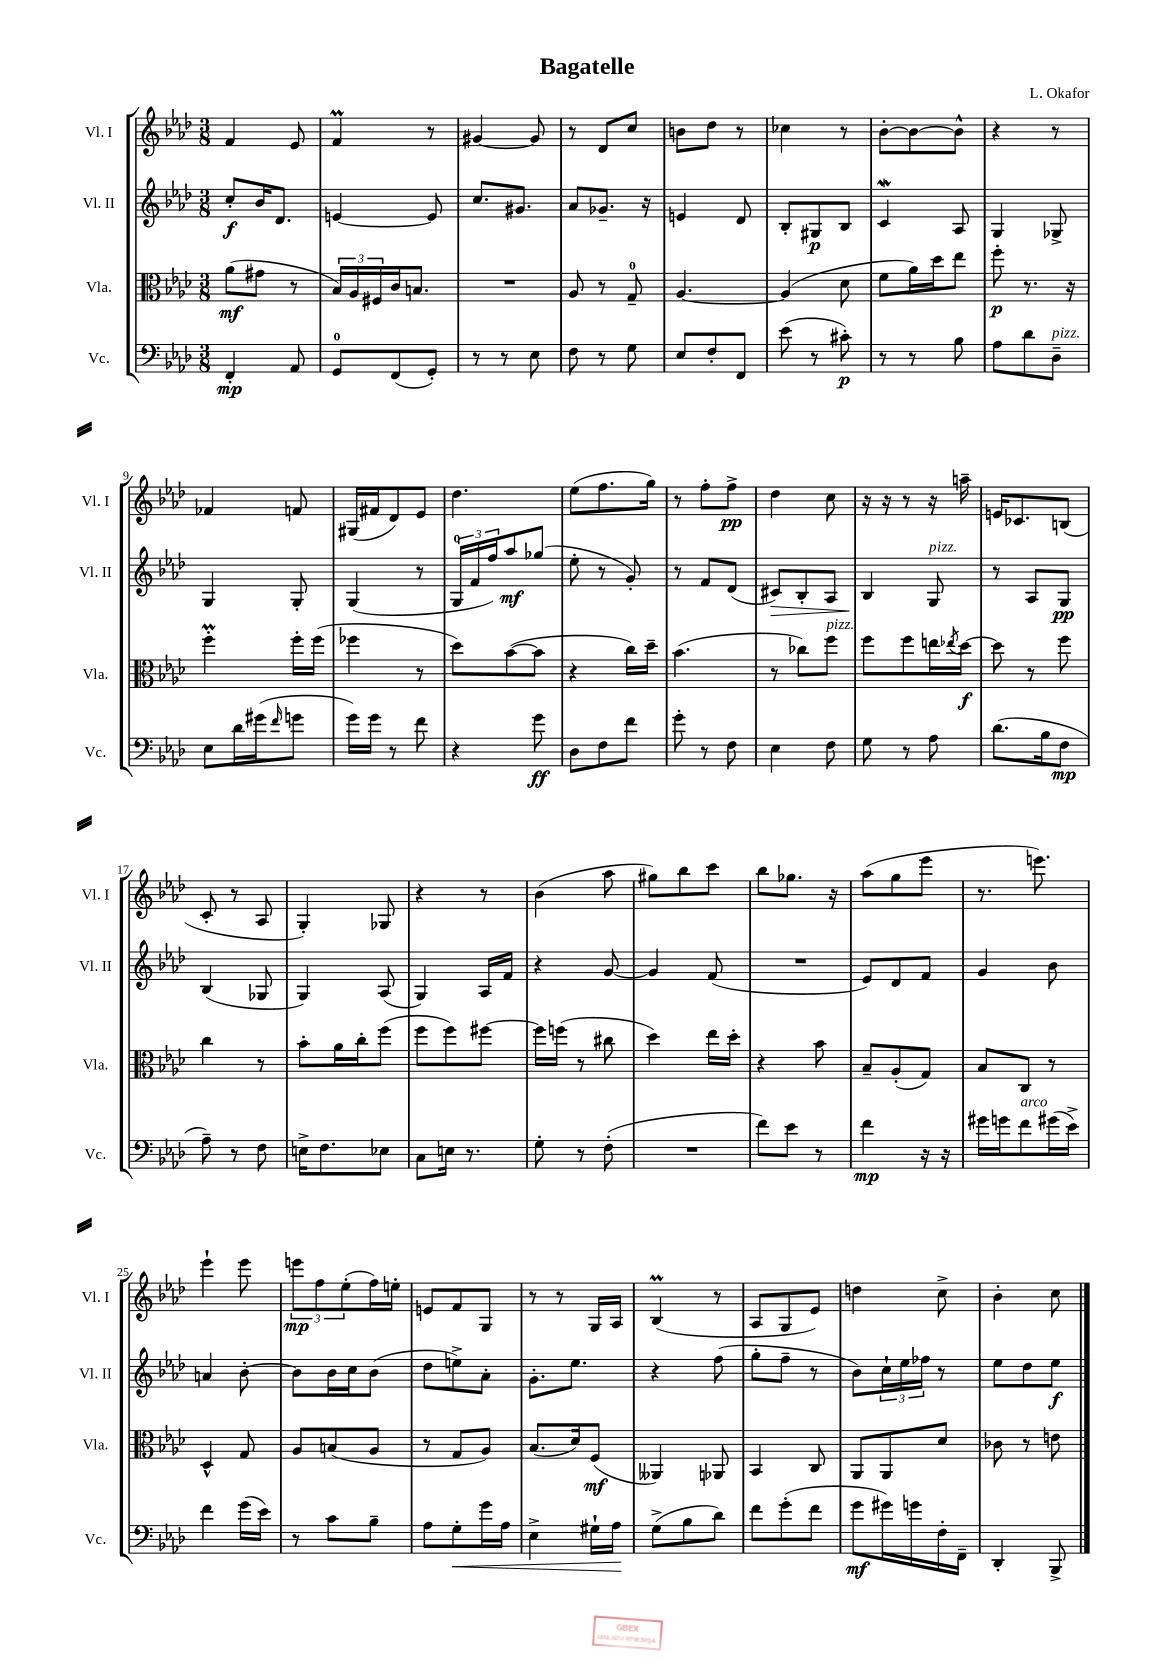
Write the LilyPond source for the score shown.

\header { title = "Bagatelle" composer = "L. Okafor" }
<<
\new StaffGroup <<
\new Staff = "s0" \with { instrumentName = "Vl. I" shortInstrumentName = "Vl. I" } {
    \clef treble \key aes \major \numericTimeSignature \time 3/8
    f'4 ees'8 |
    f'4\prall r8 |
    gis'4~ gis'8 |
    r8 des'8 c''8 |
    b'8 des''8 r8 |
    ces''4 r8 |
    bes'8~-. bes'8~ bes'8-^ |
    r4 r8 |
    fes'4 f'8 |
    gis16( fis'16 des'8) ees'8 |
    des''4. |
    ees''8( f''8. g''16) |
    r8 f''8-. f''8->\pp |
    des''4 c''8 |
    r16 r16 r8 r16 a''16-- |
    e'16 ces'8. b8( |
    c'8-. r8 aes8 |
    g4-.) ges8 |
    r4 r8 |
    bes'4( aes''8 |
    gis''8) bes''8 c'''8 |
    bes''8 ges''8. r16 |
    aes''8( g''8 ees'''8 |
    r8. e'''8.) |
    ees'''4-! ees'''8 |
    \tuplet 3/2 { e'''8\mp f''8 ees''8-.( } f''16) e''16-. |
    e'8 f'8 g8 |
    r8 r8 g16 aes16 |
    bes4\prall( r8 |
    aes8 g8 ees'8) |
    d''4 c''8-> |
    bes'4-. c''8 \bar "|." |
}
\new Staff = "s1" \with { instrumentName = "Vl. II" shortInstrumentName = "Vl. II" } {
    \clef treble \key aes \major \numericTimeSignature \time 3/8
    c''8-.\f bes'16 des'8. |
    e'4~ e'8 |
    c''8. gis'8. |
    aes'8 ges'8.-- r16 |
    e'4 des'8 |
    bes8-. gis8\p bes8 |
    c'4\mordent aes8 |
    g4 ges8-> |
    g4 g8-. |
    g4( r8 |
    \tuplet 3/2 { g16-0 f'16 f''16) } aes''8\mf ges''8( |
    ees''8-. r8 g'8-.) |
    r8 f'8 des'8( |
    cis'8\>) bes8-. aes8 |
    bes4\! g8^\markup { \italic "pizz." } |
    r8 aes8 g8\pp |
    bes4( ges8 |
    g4) aes8( |
    g4) aes16 f'16 |
    r4 g'8~ |
    g'4 f'8( |
    R4. |
    ees'8) des'8 f'8 |
    g'4 bes'8 |
    a'4 bes'8~-. |
    bes'8 bes'16 c''16 bes'8( |
    des''8 e''8->) aes'8-. |
    g'8.-. ees''8. |
    r4 f''8( |
    g''8-. f''8-- r8 |
    bes'8) \tuplet 3/2 { c''16-! ees''16 fes''16 } r8 |
    ees''8 des''8 ees''8\f \bar "|." |
}
\new Staff = "s2" \with { instrumentName = "Vla." shortInstrumentName = "Vla." } {
    \clef alto \key aes \major \numericTimeSignature \time 3/8
    aes'8\mf( gis'8 r8 |
    \tuplet 3/2 { bes16) aes16 fis16 } c'16 b8. |
    R4. |
    aes8 r8 g8-0-- |
    aes4.~ |
    aes4( des'8 |
    f'8 aes'16) des''16 ees''8 |
    f''8-.\p r8. r16 |
    f''4-.\prall f''16-. f''16( |
    fes''4 r8 |
    des''8) bes'8~( bes'8 |
    r4 c''16) des''16-- |
    bes'4.( |
    r8 ces''8) f''8^\markup { \italic "pizz." } |
    f''8 f''8 e''16 \acciaccatura { ees''8 } des''16~\f |
    des''8 r8 f''8 |
    c''4 r8 |
    bes'8-. aes'16 c''16-. f''8( |
    f''8 f''8) fis''8~ |
    fis''16 f''16( r8 cis''8 |
    des''4) ees''16 des''16-. |
    r4 bes'8 |
    bes8-- aes8-.( g8) |
    bes8 c8 r8 |
    des4-^ g8 |
    aes8 b8( aes8 |
    r8 g8 aes8) |
    bes8.( des'16) f8\mf( |
    aeses,4) aes,8 |
    bes,4 c8 |
    aes,8 aes,8 des'8 |
    ces'8 r8 e'8 \bar "|." |
}
\new Staff = "s3" \with { instrumentName = "Vc." shortInstrumentName = "Vc." } {
    \clef bass \key aes \major \numericTimeSignature \time 3/8
    f,4-.\mp aes,8 |
    g,8-0 f,8( g,8-.) |
    r8 r8 ees8 |
    f8 r8 g8 |
    ees8 f8-. f,8 |
    ees'8( r8 cis'8-.\p) |
    r8 r8 bes8 |
    aes8 des'8 des8--^\markup { \italic "pizz." } |
    ees8 des'16 gis'16( \grace { f'16 } g'8 |
    g'16) g'16 r8 f'8 |
    r4 g'8\ff |
    des8 f8 f'8 |
    g'8-. r8 f8 |
    ees4 f8 |
    g8 r8 aes8 |
    des'8.( bes16 f8\mp |
    aes8--) r8 f8 |
    e16-> f8. ees8 |
    c8 e16 r8. |
    g8-. r8 f8-.( |
    R4. |
    f'8) ees'8 r8 |
    f'4\mp r16 r16 |
    gis'16 g'16 f'8^\markup { \italic "arco" } gis'16( ees'16->) |
    f'4 g'16( ees'16) |
    r8 c'8 bes8-- |
    aes8 g8-.\< g'16 aes16 |
    ees4-> gis16-! aes16\! |
    g8->( bes8 des'8) |
    f'8 g'8-.( f'8 |
    g'8\mf gis'16) g'16 f16-. f,16-- |
    des,4-. bes,,8-> \bar "|." |
}
>>
>>
